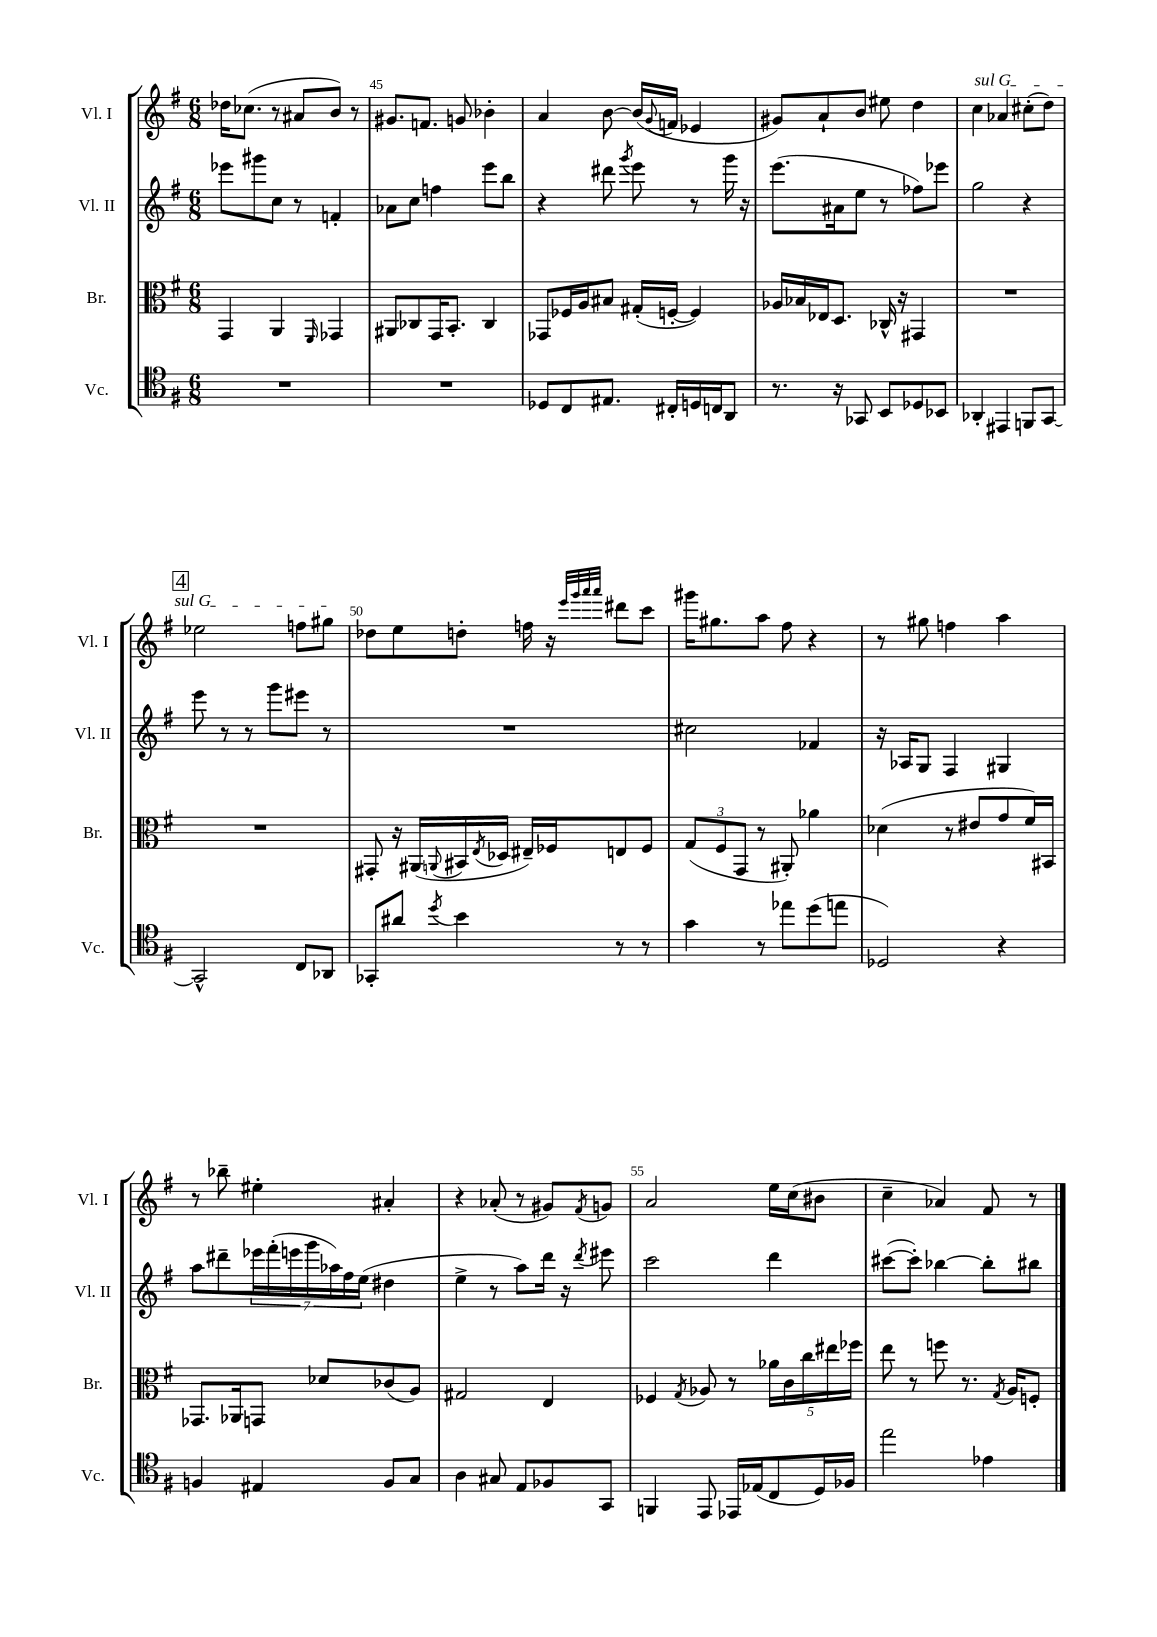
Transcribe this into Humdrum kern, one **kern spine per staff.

**kern	**kern	**kern	**kern
*part4	*part3	*part2	*part1
*staff4	*staff3	*staff2	*staff1
*I"Vc.	*I"Br.	*I"Vl. II	*I"Vl. I
*I'Vc.	*I'Br.	*I'Vl. II	*I'Vl. I
*clefC4	*clefC3	*clefG2	*clefG2
*k[f#]	*k[f#]	*k[f#]	*k[f#]
*M6/8	*M6/8	*M6/8	*M6/8
=44	=44	=44	=44
2.r	4GG/	8eee-X\L	16dd-X\KL
.	.	.	(8.cc-X\J
.	.	8ggg#X\	.
.	4AA/	8cc\J	8r
.	.	8r	8a#X/L
.	16qqFF#/	.	.
.	4GG-X/	4fn'/	8b/J)
.	.	.	8r
=45	=45	=45	=45
2.r	8AA#X/L	8a-X\L	8.g#X/L
.	8C-X/	8cc\J	.
.	.	.	8.fn/J
.	16GG/K	4ffn\	.
.	8.BB'/J	.	.
.	.	.	8gn/
.	4C-/	8eee\L	4b-X'\
.	.	8bb\J	.
=46	=46	=46	=46
8D-X/L	8GG-X/L	4r	4a/
8C/	16F-X/L	.	.
.	16A/J	.	.
8.E#X/J	8B#X/J	8ddd#X\	[8b\
.	.	8qggg/	.
.	(16G#X'/LL	8eee\	(16b/LL]
.	.	.	8qqg/
16C#X'/LL	[16Fn'/JJ	.	16fn/JJ
16Dn/	4F/])	8r	4e-X/
16Cn/J	.	.	.
8AA/J	.	16ggg\	.
.	.	16r	.
=47	=47	=47	=47
8.r	16A-X/LL	(8.eee\L	8g#X/L)
.	16B-X/	.	.
.	16E-X/J	.	8a`/
16r	8.D/J	16a#X\k	.
8GG-X/	.	8ee\J	8b/J
8BB/L	16C-X^^/	8r	8ee#X\
.	16r	.	.
8D-X/	4GG#X/	8ff-X\L)	4dd\
8BB-X/J	.	8eee-X\J	.
=48	=48	=48	=48
!	!	!	!LO:TX:a:i:t=sul G
4AA-X'/	2.r	2gg\	4cc\
4EE#X/	.	.	4a-X/
8FFn/L	.	4r	(8cc#X'\L
[8GG/J	.	.	8dd\J)
!!LO:LB:g=z
!!LO:REH:place=s1:t=4
=49	=49	=49	=49
2GG^^/]	2.r	8eee\	2ee-X\
.	.	8r	.
.	.	8r	.
.	.	8ggg\L	.
8C/L	.	8eee#X\J	8ffn\L
8AA-X/J	.	8r	8gg#X\J
=50	=50	=50	=50
8GG-X'/L	8GG#X'/	2.r	8dd-X\L
8a#X/J	16r	.	8ee\
.	(16AA#X/LL	.	.
8qdd/	8qqAAn/	.	.
4b\	16BB#X/	.	8ddn'\J
.	8qE/	.	.
.	16D-X/JJ	.	.
.	16E#X~/LL)	.	16ffn\
.	16F-X/J	.	16r
.	.	.	32qqeee/LLL
.	.	.	32qqggg/
.	.	.	32qqaaa/
.	.	.	32qqaaa/JJJ
8r	8En/	.	8ddd#X\L
8r	8F-/J	.	8ccc\J
=51	=51	=51	=51
4g\	(12G/L	2cc#X\	16ggg#X\KL
.	.	.	8.gg#X\
.	12F#/	.	.
.	12GG/J	.	.
8r	8r	.	8aa\J
8ee-X\L	8AA#X'/)	.	8ff#\
(8dd\	4a-X\	4f-X/	4r
8een\J	.	.	.
=52	=52	=52	=52
2D-X/)	(4d-X\	16r	8r
.	.	16A-X/KL	.
.	.	8G/J	8gg#X\
.	8r	4F#/	4ffn\
.	8e#X/L	.	.
4r	8g/	4G#X/	4aa\
.	16f#/L)	.	.
.	16BB#X/JJ	.	.
!!LO:LB:g=z
=53	=53	=53	=53
4Fn/	8.GG-X/L	8aa\L	8r
.	.	8ddd#X~\	8bb-X~\
.	16AA-X/k	.	.
4E#X/	8GGn/J	28eee-X\L	4ee#X'\
.	.	(28fff#'\	.
.	.	28eeen\	.
.	.	28ggg\	.
.	8d-X/L	.	.
.	.	28aa-X\)	.
.	.	28ff#\	.
.	.	(28ee\JJ	.
8F/L	(8c-X/	4dd#X\	4a#X'/
8G/J	8A/J)	.	.
=54	=54	=54	=54
4A\	2G#X/	4ee^\	4r
8G#X/	.	8r	(8a-X'/
8E/L	.	8aa\L)	8r
8F-X/	4E/	16ddd\Jk	8g#X/L)
.	.	16r	.
.	.	8qddd/	8qf#/
8GG/J	.	8eee#X\	8gn/J
=55	=55	=55	=55
4FFn/	4F-X/	2ccc\	2a/
.	8qG/	.	.
8EE/	8A-X/	.	.
16EE-X/LL	8r	.	.
(16E-X/J	.	.	.
8C/	20a-X\LL	4ddd\	16ee\LL
.	20c\	.	.
.	.	.	(16cc\J
.	20cc\	.	.
16D/L)	.	.	8b#X\J
.	20ee#X\	.	.
16F-X/JJ	.	.	.
.	20ff-X\JJ	.	.
=56	=56	=56	=56
2ee\	8ee\	([8ccc#X\L	4cc~\
.	8r	8ccc#'\J])	.
.	8ffn\	[4bb-X\	4a-X/)
.	8.r	.	.
4e-X\	.	8bb-'\L]	8f#/
.	8qG/	.	.
.	16A/KL	.	.
.	8Fn'/J	8bb#X\J	8r
==	==	==	==
*-	*-	*-	*-
